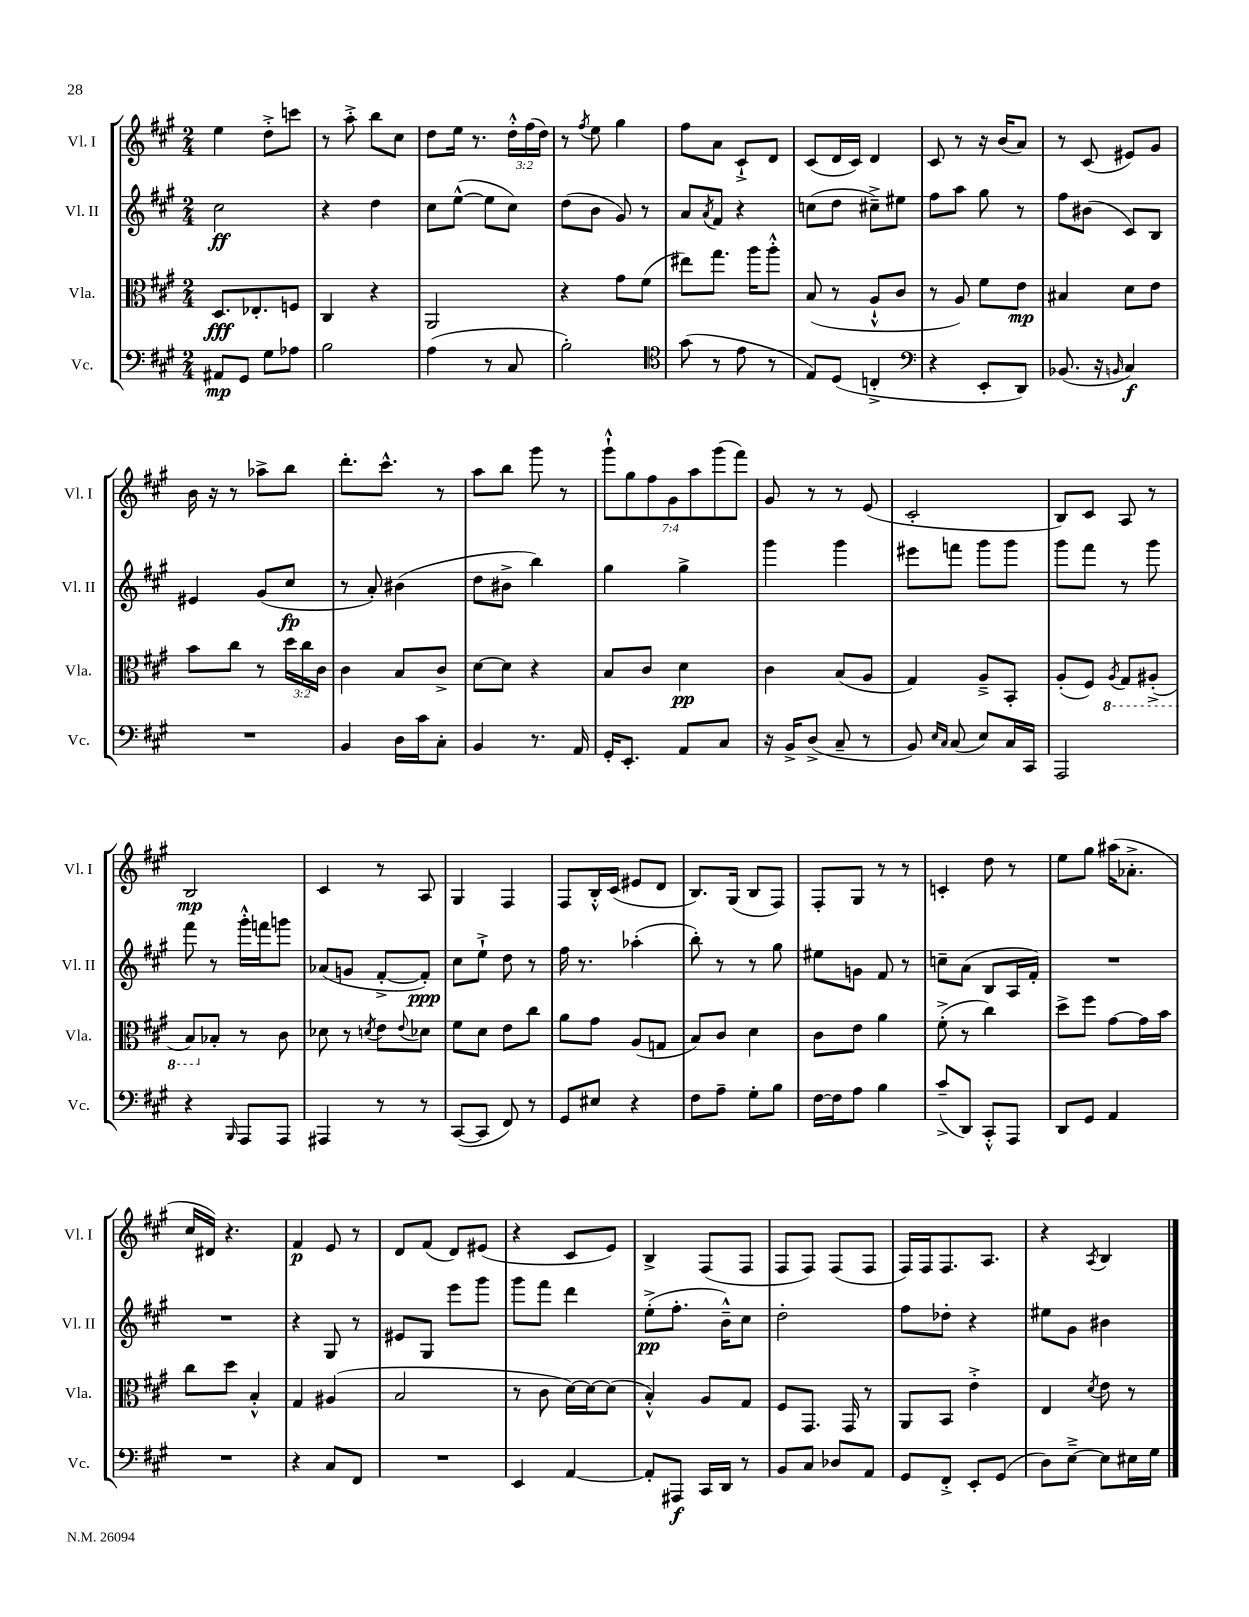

**kern	**kern	**kern	**kern
*staff4	*staff3	*staff2	*staff1
*clefF4	*clefC3	*clefG2	*clefG2
*k[f#c#g#]	*k[f#c#g#]	*k[f#c#g#]	*k[f#c#g#]
*M2/4	*M2/4	*M2/4	*M2/4
8AA#	8.D	2cc#	4ee
8GG#	.	.	.
.	8.E-'	.	.
8G#	.	.	8dd'^
8A-	8F	.	8ccc
=	=	=	=
2B	4C#	4r	8r
.	.	.	8aa'^
.	4r	4dd	8bb
.	.	.	8cc#
=	=	=	=
(4A	2AA	8cc#	8dd
.	.	([8ee^^	16ee
.	.	.	8.r
8r	.	8ee]	.
8C#	.	8cc#)	24dd'^^
.	.	.	(24ff#
.	.	.	24dd)
=	=	=	=
2B')	4r	(8dd	8r
.	.	.	8qff#
.	.	8b	8ee
.	8g#	8g#)	4gg#
.	(8f#	8r	.
=	=	=	=
*clefC4	*	*	*
(8g#	8ee#)	8a	8ff#
.	.	8qa	.
8r	8.gg#	8f#	8a
8e	.	4r	8c#`^
.	16aa	.	.
8r	8aa'^^	.	8d
=	=	=	=
8E)	(8B	(8cc	(8c#
(8D	8r	8dd	16d
.	.	.	16c#)
4C'^	8A`^^	8cc#~^)	4d
.	8c#	8ee#	.
=	=	=	=
*clefF4	*	*	*
4r	8r	8ff#	8c#
.	8A)	8aa	8r
8EE'	8f#	8gg#	16r
.	.	.	(16b
8DD)	8e	8r	8a)
=	=	=	=
(8.BB-	4B#	8ff#	8r
.	.	(8b#	(8c#
16r	.	.	.
16qqBB	.	.	.
4C#)	8d	8c#)	8e#)
.	8e	8B	8g#
=	=	=	=
2r	8b	4e#	16b
.	.	.	16r
.	8cc#	.	8r
.	8r	(8g#	8aa-^
.	24dd	8cc#	8bb
.	24cc#	.	.
.	24c#	.	.
=	=	=	=
4BB	4c#	8r	8.ddd'
.	.	8a')	.
.	.	.	8.ccc#^^
16D	8B	(4b#	.
16c#	.	.	.
8C#'	8c#^	.	8r
=	=	=	=
4BB	[8d	8dd	8aa
.	8d]	8b#^	8bb
8.r	4r	4bb)	8ggg#
.	.	.	8r
16AA	.	.	.
=	=	=	=
16GG#'	8B	4gg#	14ggg#`^^
8.EE'	.	.	.
.	.	.	14gg#
.	8c#	.	.
.	.	.	14ff#
.	.	.	14g#
8AA	4d	4gg#^	.
.	.	.	14aa
.	.	.	(14ggg#
8C#	.	.	.
.	.	.	14fff#)
=	=	=	=
16r	4c#	4ggg#	8g#
16BB^	.	.	.
(8D^	.	.	8r
8C#~	(8B	4ggg#	8r
8r	8A	.	(8e
=	=	=	=
8BB)	4G#)	8eee#	2c#'
16qqE	.	.	.
16qqC#	.	.	.
(8C#	.	8fff	.
8E)	8A~^	8ggg#	.
16C#	8BB'	8ggg#	.
16CC#	.	.	.
=	=	=	=
2AAA	(8A'	8ggg#	8B)
.	8F#)	8fff#	8c#
.	8qAA	.	.
.	8GG#	8r	8A
.	(8AA#'^	8ggg#	8r
=	=	=	=
4r	8BB)	8fff#	2B
.	8B-'	8r	.
16qqBBB	.	.	.
8AAA	8r	16ggg#'^^	.
.	.	16fff	.
8AAA	8c#	8ggg	.
=	=	=	=
4AAA#	8d-	(8a-	4c#
.	8r	8g	.
.	8qd	.	.
8r	8e	[8f#'^	8r
.	8qqe	.	.
8r	8d-	8f#'])	8A
=	=	=	=
([8CC#	8f#	8cc#	4G#
8CC#]	8d	8ee`^	.
8FF#)	8e	8dd	4F#
8r	8cc#	8r	.
=	=	=	=
8GG#	8a	16ff#	8F#
.	.	8.r	.
8E#	8g#	.	16B'^^
.	.	.	(16c#
4r	(8A	(4aa-'	8e#
.	8G	.	8d
=	=	=	=
8F#	8B)	8bb')	8.B)
8A~	8c#	8r	.
.	.	.	(16G#
8G#'	4d	8r	8B
8B	.	8gg#	8F#)
=	=	=	=
[16F#	8c#	8ee#	8F#'
16F#]	.	.	.
8A	8e	8g	8G#
4B	4a	8f#	8r
.	.	8r	8r
=	=	=	=
(8c#~^	(8f#'^	8cc~	4c'
8DD)	8r	(8a	.
8CC#'^^	4cc#)	8B	8dd
8AAA	.	16A	8r
.	.	16f#')	.
=	=	=	=
8DD	8dd^	2r	8ee
8GG#	8ff#	.	8gg#
4AA	[8g#	.	(16aa#
.	.	.	8.a-'^
.	16g#]	.	.
.	16b	.	.
=	=	=	=
2r	8cc#	2r	16cc#
.	.	.	16d#)
.	8dd	.	4.r
.	4B'^^	.	.
=	=	=	=
4r	4G#	4r	4f#
8C#	(4A#	8G#	8e
8FF#	.	8r	8r
=	=	=	=
2r	2B	8e#	8d
.	.	8G#	(8f#
.	.	8eee	8d)
.	.	8ggg#	(8e#
=	=	=	=
4EE	8r	8ggg#	4r
.	8c#	8fff#	.
[4AA	[16d)	4ddd	8c#
.	16d_	.	.
.	(8d]	.	8e)
=	=	=	=
8AA']	4B'^^)	(8ee'^	4B^
8AAA#	.	8.ff#'	.
16CC#	8A	.	(8F#
16DD	.	16b~^^)	.
8r	8G#	8cc#	8F#
=	=	=	=
8BB	8F#	2dd'	8F#
8C#	8.GG#	.	8F#)
8D-	.	.	(8F#
.	16GG#	.	.
8AA	8r	.	8F#
=	=	=	=
8GG#	8AA	8ff#	16F#)
.	.	.	16F#
8FF#'^	8BB	8dd-'	8.F#
8EE'	4e'^	4r	.
.	.	.	8.A
(8GG#	.	.	.
=	=	=	=
8D)	4E	8ee#	4r
[8E~^	.	8g#	.
.	8qd	.	8qA
8E]	8e	4b#	4B
16E#	8r	.	.
16G#	.	.	.
==	==	==	==
*-	*-	*-	*-
